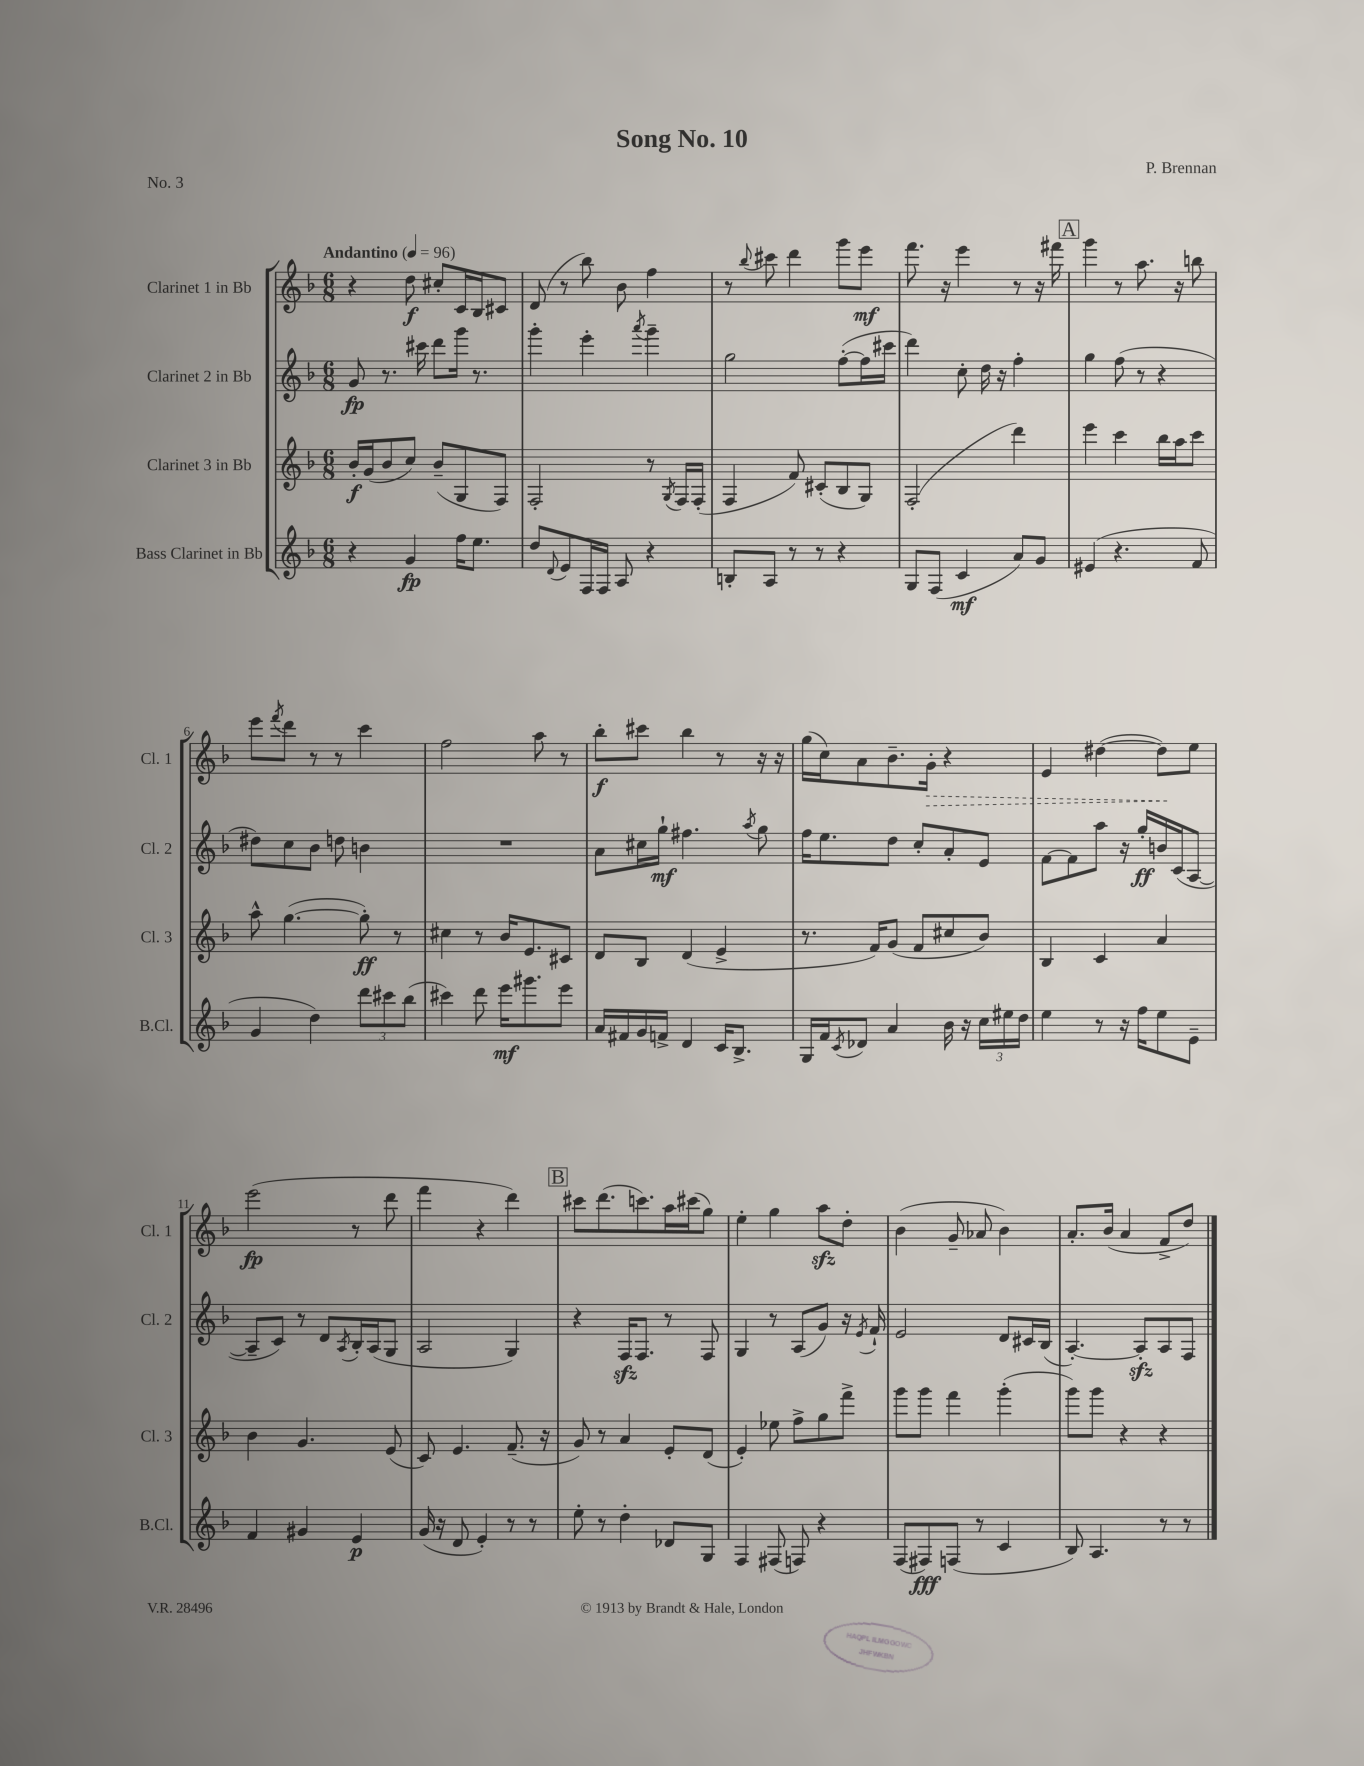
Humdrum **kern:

**kern	**kern	**kern	**kern
*staff4	*staff3	*staff2	*staff1
*clefG2	*clefG2	*clefG2	*clefG2
*k[b-]	*k[b-]	*k[b-]	*k[b-]
*M6/8	*M6/8	*M6/8	*M6/8
*MM96	*MM96	*MM96	*MM96
4r	16b-'	8g	4r
.	(16g	.	.
.	8b-	8.r	.
4g	8cc)	.	8dd
.	.	16ccc#	.
.	(8b-~	8ddd	8cc#'
16ff	8G	16ggg	16c
8.ee	.	8.r	16B-
.	8F)	.	8c#
=	=	=	=
8dd	2F'	4ggg'	(8d
8qqd	.	.	.
8e	.	.	8r
16F	.	4eee'	8bb-)
16F	.	.	.
8A	.	.	8b-
.	.	8qaaa	.
4r	8r	4ggg~	4ff
.	8qG	.	.
.	16F	.	.
.	(16F'	.	.
=	=	=	=
8B'	4F	2gg	8r
.	.	.	8qqbb-
8A	.	.	8ccc#
8r	8f)	.	4ddd
8r	(8c#'	.	.
4r	8B-	([8ff'	8ggg
.	8G)	16ff]	8eee
.	.	16ccc#	.
=	=	=	=
8G	(2F'	4ddd)	8.fff
(8F	.	.	.
.	.	.	16r
4c	.	8cc'	4eee
.	.	16dd	.
.	.	16r	.
8a)	4ddd)	4ff'	8r
8g	.	.	16r
.	.	.	16fff#
=	=	=	=
(4e#	4eee	4gg	4ggg
4.r	4ccc	(8ff	8r
.	.	8r	8.aa
.	16bb-	4r	.
.	16aa	.	16r
8f	8ccc	.	8bb
=	=	=	=
4g	8aa^^	8dd#)	8eee
.	.	.	8qfff
.	([4.gg	8cc	8ddd
4dd)	.	8b-	8r
.	.	8dd	8r
12ddd	8gg'])	4b	4ccc
12ccc#	.	.	.
.	8r	.	.
(12bb-	.	.	.
=	=	=	=
4ccc#)	4cc#	2.r	2ff
8ddd	8r	.	.
16eee	16b-	.	.
8.ggg#	8.e	.	.
.	.	.	8aa
8eee	8c#	.	8r
=	=	=	=
16a	8d	8a	8bb-'
16f#	.	.	.
16g	8B-	16cc#	8ccc#
16f^	.	16gg`	.
4d	(4d	4.ff#	4bb-
16c	4e^	.	8r
8.B-^	.	.	.
.	.	8qaa	.
.	.	8gg	16r
.	.	.	16r
=	=	=	=
16G	8.r	16ff	(16gg
16f	.	8.ee	16cc)
8qc	.	.	.
8d-	.	.	8a
.	16f)	.	.
4a	(8g	8dd	8.b-~
.	8f	8cc'	.
.	.	.	16g'
16b-	8cc#	8a'	4r
16r	.	.	.
24cc	8b-)	8e	.
24ee#	.	.	.
24dd	.	.	.
=	=	=	=
4ee	4B-	[8f	4e
.	.	8f]	.
8r	4c	8aa	([4dd#
16r	.	16r	.
16ff	.	16gg'	.
8ee	4a	16b	8dd#])
.	.	(16c	.
8e~	.	[8A	8ee
=	=	=	=
4f	4b-	8A~]	(2eee
.	.	8c)	.
4g#	4.g	8r	.
.	.	8d	.
.	.	8qA	.
4e	.	16B-'	8r
.	.	(16A	.
.	(8e	8G	8ddd
=	=	=	=
(16g	8c)	2A	4fff
16r	.	.	.
8d	4.e	.	.
4e')	.	.	4r
8r	(8.f~	4G)	4ddd)
8r	.	.	.
.	16r	.	.
=	=	=	=
8ee'	8g)	4r	8ccc#
8r	8r	.	(8.ddd
4dd'	4a	16F	.
.	.	8.F	8.ccc)
8d-	8e'	8r	16aa
.	.	.	(16ccc#
8G	(8d	8F	8gg)
=	=	=	=
4F	4e')	4G	4ee'
(8F#	8ee-	8r	4gg
8F)	8ff^	(8A	.
4r	8gg	8g)	8aa
.	8fff^	16r	8dd'
.	.	8qe	.
.	.	16f`	.
=	=	=	=
(8F	8ggg	2e	(4b-
8F#)	8ggg	.	.
(8F	4fff	.	8g~
8r	.	.	8a-
4c	(4ggg'	8d	4b-)
.	.	16c#	.
.	.	(16B-	.
=	=	=	=
8B-)	8ggg)	[4.A')	8.a'
4.A	8ggg	.	.
.	.	.	(16b-
.	4r	.	4a
.	.	8A']	.
8r	4r	8A	8f^
8r	.	8F	8dd)
==	==	==	==
*-	*-	*-	*-
